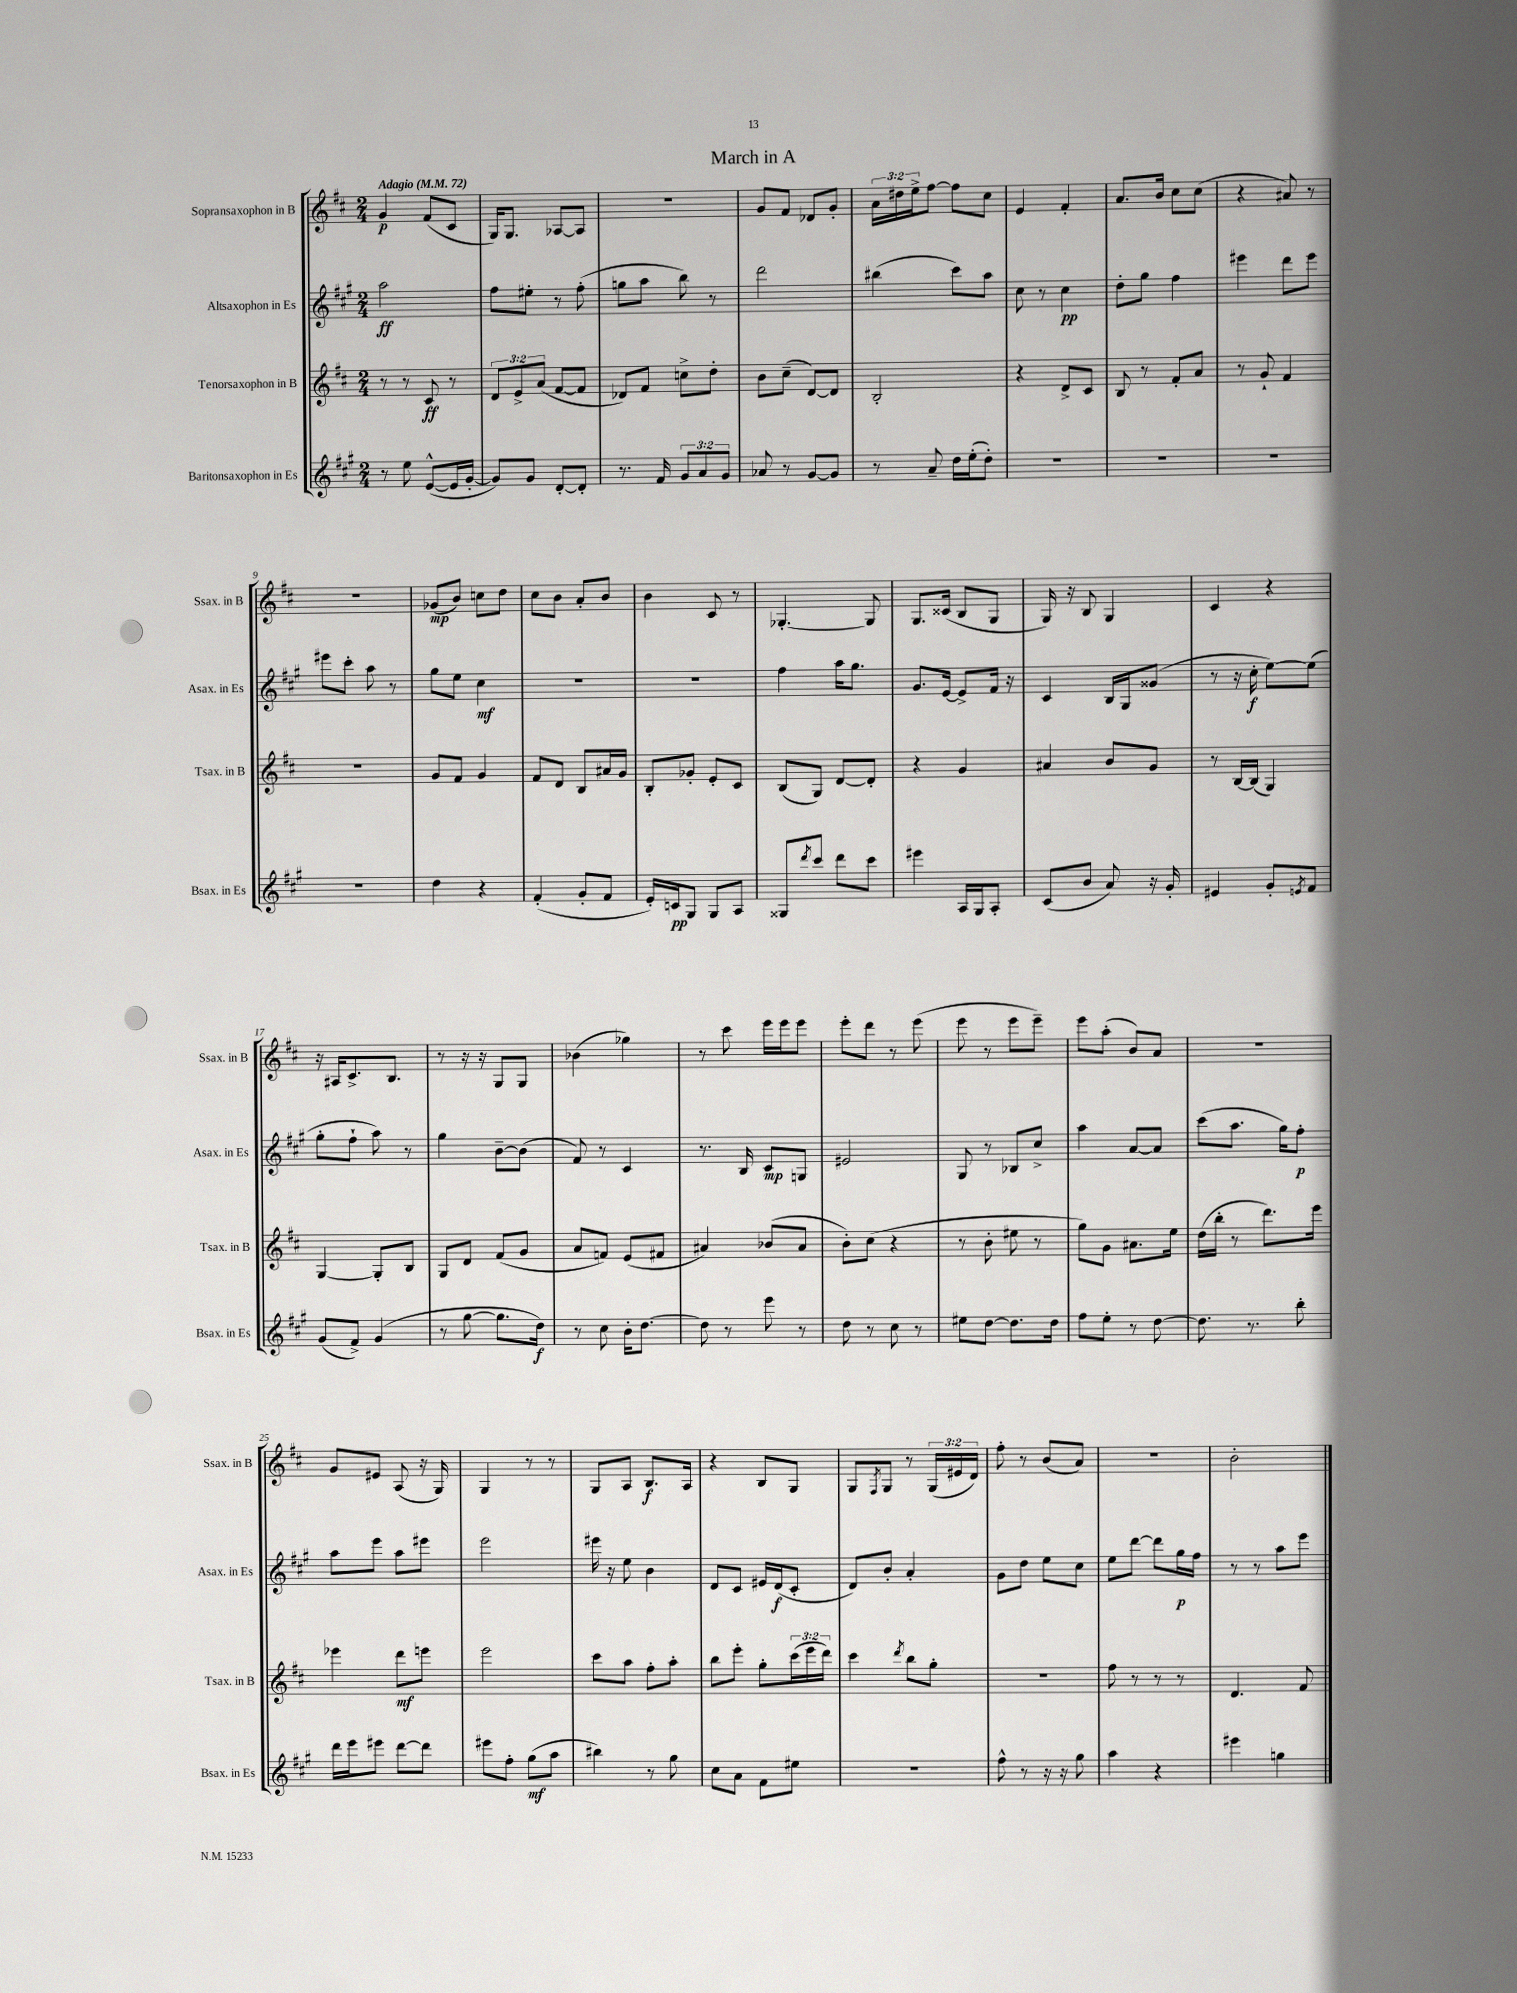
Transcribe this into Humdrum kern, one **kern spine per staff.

**kern	**kern	**kern	**kern
*staff4	*staff3	*staff2	*staff1
*clefG2	*clefG2	*clefG2	*clefG2
*k[f#c#g#]	*k[f#c#]	*k[f#c#g#]	*k[f#c#]
*M2/4	*M2/4	*M2/4	*M2/4
*MM72	*MM72	*MM72	*MM72
8r	8r	2aa\	4g/
8ee\	8r	.	.
([8e^^/L	8c#/	.	(8f#/L
16e/]L	8r	.	8c#/J
[16g#'/JJ	.	.	.
=	=	=	=
8g#/]L)	12d/L	8ff#\L	16G/LK)
.	.	.	8.G/J
.	12e^/	.	.
8g#/J	.	8ee#'\J	.
.	(12a/J	.	.
[8d'/L	[8f#/L	8r	[8A-/L
8d'/]J	8f#/]J	(8ff#'\	8A-/]J
=	=	=	=
8.r	8d-/L)	8gg\L	2r
.	8f#/J	8aa\J	.
16f#/	.	.	.
12g#/L	8cc^\L	8bb\)	.
12a/	.	.	.
.	8dd'\J	8r	.
12g#/J	.	.	.
=	=	=	=
8a-/	8b\L	2ddd\	8g/L
8r	(8cc#~\J	.	8f#/J
[8g#/L	[8d/L)	.	8d-/L
8g#/]J	8d/]J	.	8g'/J
=	=	=	=
8r	2B'/	(4bb#\	24a\LL
.	.	.	24dd#\
.	.	.	24ee^\J
8a~/	.	.	[8ff#\J
16dd\LL	.	8ccc#\L)	8ff#\]L
(16ee'\J	.	.	.
8dd'\J)	.	8aa\J	8cc#\J
=	=	=	=
2r	4r	8cc#\	4e/
.	.	8r	.
.	8d^/L	4cc#\	4f#'/
.	8c#/J	.	.
=	=	=	=
2r	8B/	8dd'\L	8.a/L
.	8r	8gg#\J	.
.	.	.	16b/Jk
.	8f#'/L	4ff#\	8cc#\L
.	8a/J	.	(8cc#\J
=	=	=	=
2r	8r	4eee#\	4r
.	8g`/	.	.
.	4f#/	8ddd\L	8a#/)
.	.	8eee#\J	8r
=	=	=	=
2r	2r	8eee#\L	2r
.	.	8ccc#'\J	.
.	.	8aa\	.
.	.	8r	.
=	=	=	=
4dd\	8g/L	8gg#\L	(8g-/L
.	8f#/J	8ee\J	8b/J)
4r	4g/	4cc#\	8cc\L
.	.	.	8dd\J
=	=	=	=
(4f#'/	8f#/L	2r	8cc#\L
.	8d/J	.	8b\J
8g#'/L	8B/L	.	8a'/L
8f#/J	16a#/L	.	8b/J
.	16g/JJ	.	.
=	=	=	=
16e'/LL)	8B'/L	2r	4b\
16c/J	.	.	.
8G#/J	8g-'/J	.	.
8G#/L	8e'/L	.	8c#/
8A/J	8c#/J	.	8r
=	=	=	=
8G##/L	(8B/L	4ff#\	[4.G-'/
8qddd/	.	.	.
8ccc#/J	8G/J)	.	.
8ddd\L	[8d/L	16aa\LK	.
.	.	8.gg#\J	.
8ccc#\J	8d'/]J	.	8G-/]
=	=	=	=
4eee#\	4r	8.g#/L	8.G/L
.	.	[16e/Jk	(16c##/Jk
16A/LL	4g/	8e^/]L	8B/L
16G#/J	.	.	.
8A'/J	.	16f#/Jk	8G/J
.	.	16r	.
=	=	=	=
(8c#/L	4a#/	4c#/	16G/)
.	.	.	16r
8b/J	.	.	8B/
8a/)	8b/L	16B/LL	4G/
.	.	16G#/J	.
16r	8g/J	(8g##/J	.
16g#'/	.	.	.
=	=	=	=
4e#/	8r	8r	4c#/
.	[16B/LL	16r	.
.	(16B/]JJ	16cc#'\	.
8g#'/L	4G/)	[8ee\L)	4r
8qe/	.	.	.
8f#/J	.	(8ee\]J	.
=	=	=	=
(8g#/L	[4G/	8gg#'\L	16r
.	.	.	16A#/LK
8f#^/J)	.	8ff#`\J	8.c#^/
(4g#/	8G'/]L	8aa\)	.
.	.	.	8.B/J
.	8B/J	8r	.
=	=	=	=
8r	8G/L	4gg#\	8r
[8gg#\	8d/J	.	16r
.	.	.	16r
8.gg#\]L	(8f#/L	[8b~\L	8G/L
.	8g/J	(8b\]J	8G/J
16dd\Jk)	.	.	.
=	=	=	=
8r	8a/L	8f#/)	(4b-\
8cc#\	8f/J)	8r	.
16b'\LK	(8e/L	4c#/	4gg-\)
[8.dd\J	.	.	.
.	8f#/J	.	.
=	=	=	=
8dd\]	4a#/)	8.r	8r
8r	.	.	8ccc#\
.	.	16B/	.
8eee\	(8b-/L	8c#/L	16eee\LL
.	.	.	16eee\J
8r	8a#/J	8G/J	8eee\J
=	=	=	=
8dd\	8b'\L)	2e#/	8eee'\L
8r	(8cc#\J	.	8ddd\J
8cc#\	4r	.	8r
8r	.	.	(8eee\
=	=	=	=
8ee#\L	8r	8G#/	8eee\
[8dd\J	8b'\	8r	8r
8.dd\]L	8ee#\	8B-/L	8eee\L
.	8r	8cc#^/J	8eee~\J)
16dd\Jk	.	.	.
=	=	=	=
8ff#\L	8gg\L)	4aa\	8eee\L
8ee'\J	8g\J	.	(8aa'\J
8r	8.a#\L	[8a/L	8b/L)
[8dd\	.	8a/]J	8a/J
.	16ee\Jk	.	.
=	=	=	=
8.dd\]	(16dd\LL	(8ccc#\L	2r
.	16bb'\JJ	.	.
.	8r	8.aa\J	.
8.r	.	.	.
.	8.ddd\L)	.	.
.	.	16gg#\LK)	.
8bb'\	.	8ff#'\J	.
.	16eee\Jk	.	.
=	=	=	=
16ddd\LL	4eee-\	8aa\L	8g/L
16eee\J	.	.	.
8eee#\J	.	8eee\J	8e#/J
[8ddd\L	8ddd\L	8aa\L	(8A/
8ddd\]J	8eee\J	8eee#\J	16r
.	.	.	16G/)
=	=	=	=
8eee#\L	2eee\	2eee\	4G/
8ff#'\J	.	.	.
(8gg#\L	.	.	8r
8aa\J	.	.	8r
=	=	=	=
4bb#\)	8ccc#\L	16eee#\	8G/L
.	.	16r	.
.	8aa\J	8ee\	8A/J
8r	8ff#'\L	4b\	8.B/L
8gg#\	8aa'\J	.	.
.	.	.	16A/Jk
=	=	=	=
8cc#\L	8bb\L	8d/L	4r
8a\J	8eee'\J	8c#/J	.
8f#\L	8gg'\L	16e#/LL	8B/L
.	.	(16d/J	.
8ee#\J	(24ccc#\L	8c#'/J	8G/J
.	24eee\	.	.
.	24ddd\JJ)	.	.
=	=	=	=
2r	4ccc#\	8d/L)	8G/L
.	.	.	8qF#/
.	.	8b'/J	8G/J
.	8qddd/	.	.
.	8bb\L	4a'/	8r
.	8gg'\J	.	(24G/LL
.	.	.	24e#/
.	.	.	24d/JJ)
=	=	=	=
8ff#^^\	2r	8g#\L	8ff#'\
8r	.	8dd\J	8r
16r	.	8ee\L	(8b/L
16r	.	.	.
8gg#\	.	8cc#\J	8a/J)
=	=	=	=
4aa\	8ff#\	8ee\L	2r
.	8r	[8ddd\J	.
4r	8r	8ddd\]L	.
.	8r	16gg#\L	.
.	.	16ff#\JJ	.
=	=	=	=
4eee#\	4.d/	8r	2b'\
.	.	8r	.
4gg\	.	8aa\L	.
.	8f#/	8eee\J	.
==	==	==	==
*-	*-	*-	*-
